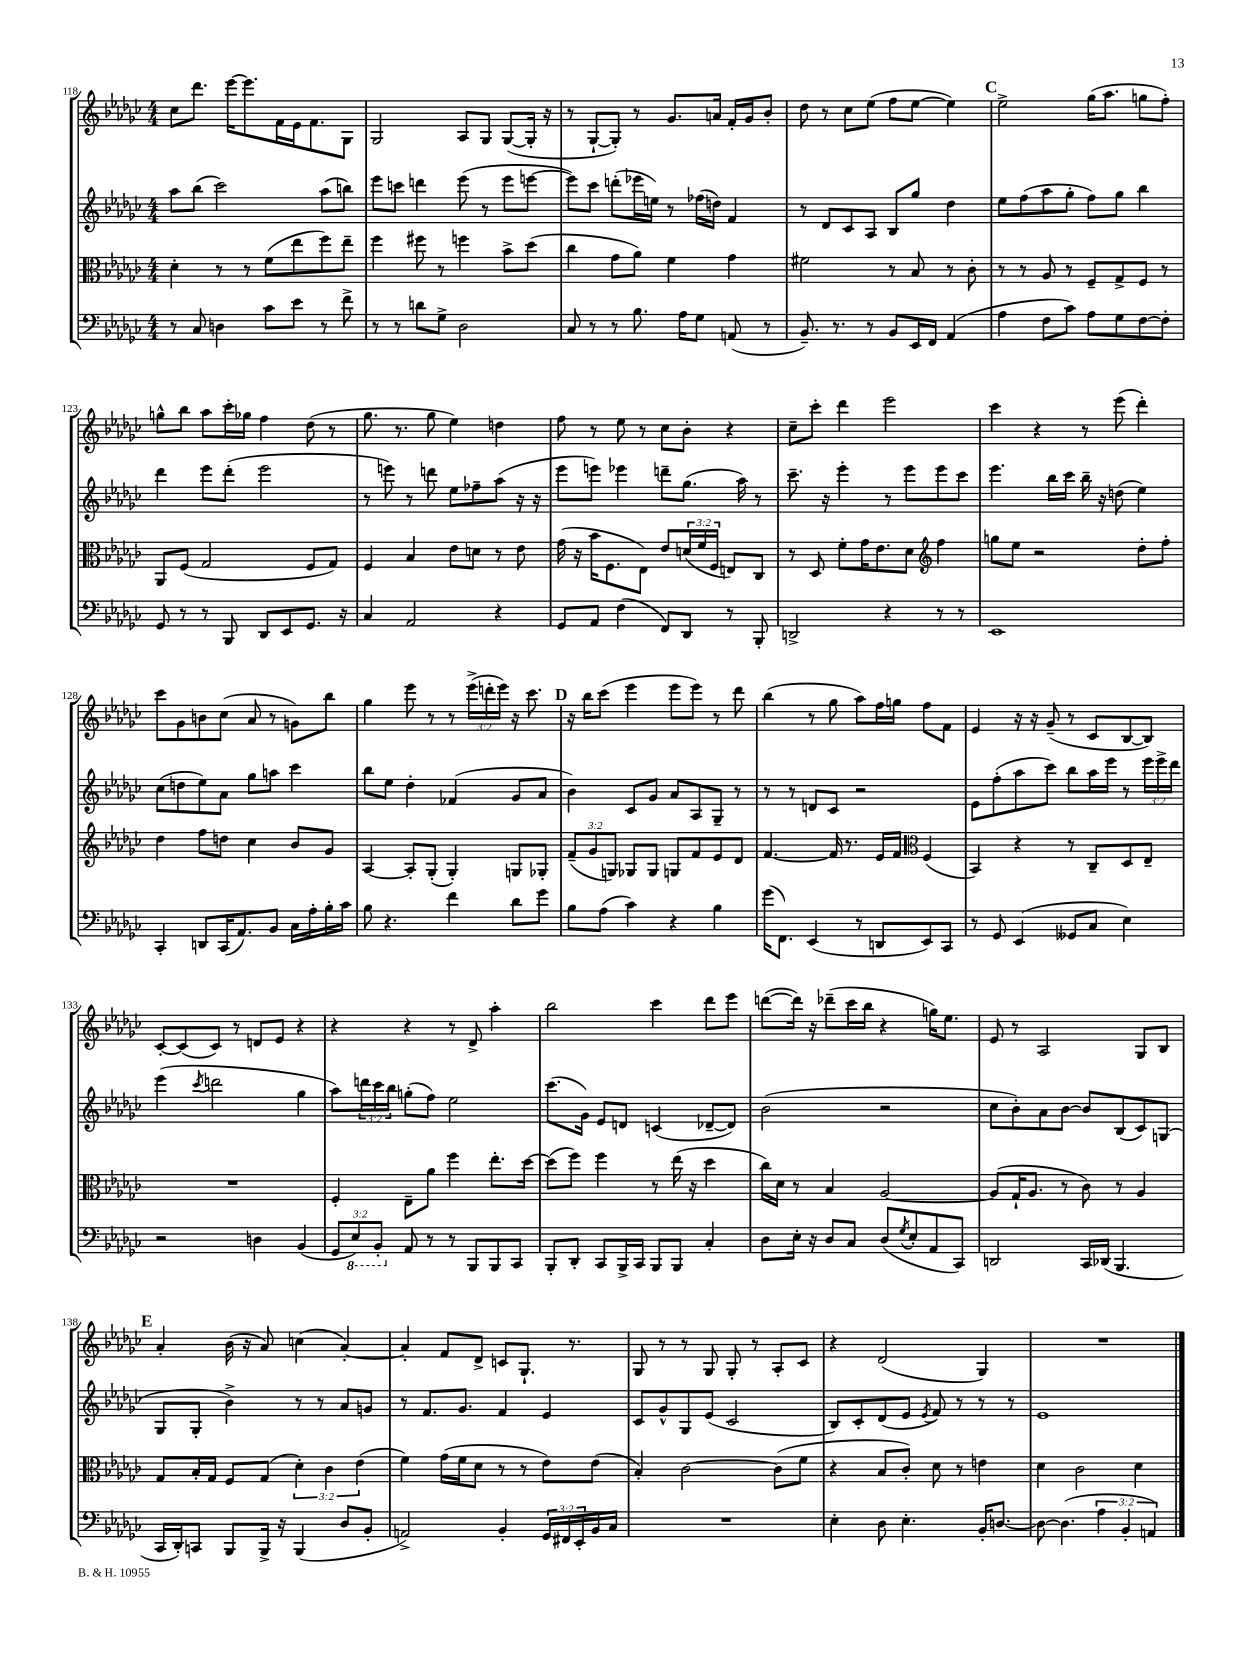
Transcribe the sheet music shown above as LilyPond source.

<<
\new StaffGroup <<
\new Staff = "s0" {
    \clef treble \key ges \major \numericTimeSignature \time 4/4 \override Staff.TupletNumber.text = #tuplet-number::calc-fraction-text
    ces''8 des'''8. ees'''16~ ees'''8. f'16 ees'16 f'8. ges8 |
    ges2 aes8 ges8 ges8~( ges16-. r16 |
    r8 ges8~-! ges8-.) r8 ges'8. a'16 f'16-. ges'16 bes'8-. |
    des''8 r8 ces''8 ees''8( f''8 ees''8~ ees''4) |
    \mark \markup { \bold "C" } ees''2-> ges''16( aes''8. g''8 f''8-.) |
    g''8-^ bes''8 aes''8 ces'''16-. ges''16 f''4 des''8( r8 |
    ges''8. r8. ges''8 ees''4) d''4 |
    f''8 r8 ees''8 r8 ces''8 bes'8-. r4 |
    ces''8-- ces'''8-. des'''4 ees'''2 |
    ces'''4 r4 r8 ees'''8( des'''4-.) |
    ces'''8 ges'8 b'8 ces''8( aes'8 r8 g'8) bes''8 |
    ges''4 ees'''8 r8 r8 \tuplet 3/2 { ees'''16->( d'''16-. ees'''16) } r16 ces'''8. |
    \mark \markup { \bold "D" } r16 bes''16 ces'''8( ees'''4 ees'''8 ees'''8) r8 des'''8 |
    bes''4( r8 ges''8 aes''8) f''16 g''16 f''8 f'8 |
    ees'4 r16 r16 ges'8--( r8 ces'8 bes8~ bes8) |
    ces'8~-. ces'8( ces'8) r8 d'8 ees'8 r4 |
    r4 r4 r8 des'8-> aes''4-. |
    bes''2 ces'''4 des'''8 ees'''8 |
    d'''8~( d'''16) r16 des'''8--( ces'''16 bes''16 r4 g''16) ees''8. |
    ees'8 r8 aes2 ges8 bes8 |
    \mark \markup { \bold "E" } aes'4-. bes'16( r16 aes'8) c''4( aes'4~-.) |
    aes'4-. f'8 des'8-> c'8 ges8.-! r8. |
    ges8 r8 r8 ges8 ges8-. r8 aes8-. ces'8 |
    r4 des'2( ges4) |
    R1 \bar "|." |
}
\new Staff = "s1" {
    \clef treble \key ges \major \numericTimeSignature \time 4/4 \override Staff.TupletNumber.text = #tuplet-number::calc-fraction-text
    aes''8 bes''8( ces'''2) aes''8( b''8) |
    ees'''8 c'''8 d'''4 ees'''8( r8 ees'''8 e'''8~ |
    e'''8) ces'''8 d'''8-.( ees'''16 e''16) r8 fes''16( d''16) f'4 |
    r8 des'8 ces'8 aes8 bes8 ges''8 des''4 |
    \mark \markup { \bold "C" } ees''8 f''8( aes''8 ges''8-. f''8) ges''8 bes''4 |
    des'''4 ees'''8 des'''8-.( ees'''2 |
    r8 e'''8) r8 d'''8 ees''8 fes''8-- aes''8( r16 r16 |
    ees'''8 e'''8) ees'''4 d'''8-- ges''8.( aes''16) r8 |
    ces'''8.-- r16 ees'''4-. r8 ees'''8 ees'''8 ces'''8 |
    ees'''4. bes''16 ces'''16 bes''16-- r16 d''8( ees''4) |
    ces''8( d''8 ees''8) aes'8 ges''8 a''8 ces'''4 |
    bes''8 ees''8 des''4-. fes'4( ges'8 aes'8 |
    \mark \markup { \bold "D" } bes'4) ces'8 ges'8 aes'8 aes8 ges8-- r8 |
    r8 r8 d'8 ces'8 r2 |
    ees'8 f''8-.( aes''8 ces'''8) bes''8 aes''16 ees'''16 r8 \tuplet 3/2 { ees'''16 ees'''16-> des'''16 } |
    ees'''4( \acciaccatura { ces'''8 } d'''2 ges''4 |
    aes''8) \tuplet 3/2 { d'''16 ces'''16 bes''16 } g''8-.( f''8) ees''2 |
    ces'''8.( ges'16) ees'8 d'8 c'4( des'8~-- des'8) |
    bes'2( r2 |
    ces''8 bes'8-.) aes'8 bes'8~ bes'8 bes8( ces'8) g8( |
    \mark \markup { \bold "E" } ges8 ges8-. bes'4->) r8 r8 aes'8 g'8 |
    r8 f'8. ges'8. f'4 ees'4 |
    ces'8 ges'8-^ ges8 ees'8( ces'2 |
    bes8) ces'8-. des'8( ees'8 \acciaccatura { ees'8 } f'8) r8 r8 r8 |
    ees'1 \bar "|." |
}
\new Staff = "s2" {
    \clef alto \key ges \major \numericTimeSignature \time 4/4 \override Staff.TupletNumber.text = #tuplet-number::calc-fraction-text
    des'4-. r8 r8 f'8( ees''8 f''8) ees''8-- |
    f''4 fis''8 r8 f''4 bes'8-> des''8( |
    ces''4 ges'8 aes'8) f'4 ges'4 |
    fis'2 r8 bes8 r8 ces'8-. |
    \mark \markup { \bold "C" } r8 r8 aes8 r8 f8-- ges8-> f8 r8 |
    aes,8 f8( ges2 f8 ges8) |
    f4 bes4 ees'8 d'8 r8 ees'8 |
    ges'16( r16 bes'16 f8. ees8) ees'8 \tuplet 3/2 { d'16( f'16 f16 } e8) ces8 |
    r8 des8 f'8-. ges'16 ees'8. des'8 \clef treble f''4 |
    g''8 ees''8 r2 des''8-. f''8-. |
    des''4 f''8 d''8 ces''4 bes'8 ges'8 |
    aes4~ aes8-. ges8-.( ges4-.) g8 ges8-. |
    \mark \markup { \bold "D" } \tuplet 3/2 { f'8--( ges'8 g8) } ges8 ges8 g8 f'8 ees'8 des'8 |
    f'4.~ f'16 r8. ees'16 f'16 \clef alto f4( |
    bes,4) r4 r8 ces8-- des8 ees8-- |
    R1 |
    f4-. ees8-- aes'8 f''4 ees''8.-. des''16~ |
    des''8( f''8) f''4 r8 ees''16( r16 des''4 |
    ces''16) des'16 r8 bes4 aes2~ |
    aes8( ges16-! aes8. r8 ces'8) r8 aes4 |
    \mark \markup { \bold "E" } ges8 bes16-. ges16 f8 ges8( \tuplet 3/2 { des'4-.) ces'4 ees'4( } |
    f'4) ges'16( f'16 des'8 r8 r8 ees'8) ees'8( |
    bes4-.) ces'2~ ces'8( f'8 |
    r4 bes8 ces'8-.) des'8 r8 e'4 |
    des'4 ces'2 des'4 \bar "|." |
}
\new Staff = "s3" {
    \clef bass \key ges \major \numericTimeSignature \time 4/4 \override Staff.TupletNumber.text = #tuplet-number::calc-fraction-text
    r8 ces8 d4 ces'8 ees'8 r8 f'8-> |
    r8 r8 d'8 ges8-> des2 |
    ces8 r8 r8 bes8. aes16 ges8 a,8( r8 |
    bes,8.--) r8. r8 bes,8 ees,16 f,16 aes,4( |
    \mark \markup { \bold "C" } aes4 f8 ces'8) aes8 ges8 f8~ f8-. |
    ges,8 r8 r8 bes,,8 des,8 ees,8 ges,8. r16 |
    ces4 aes,2 r4 |
    ges,8 aes,8 f4( f,8) des,8 r8 bes,,8-. |
    d,2-> r4 r8 r8 |
    ees,1 |
    ces,4-. d,8 ces,16( aes,8.) bes,8 ces16 aes16-. bes16-. ces'16 |
    bes8 r4. f'4 des'8 ges'8 |
    \mark \markup { \bold "D" } bes8 aes8( ces'4) r4 bes4 |
    ges'16( f,8.) ees,4( r8 d,8 ees,8) ces,8 |
    r8 ges,8 ees,4( geses,8 ces8 ees4) |
    r2 d4 bes,4( |
    \tuplet 3/2 { ges,8 \ottava #-1 ees,8) bes,,8-. \ottava #0 } aes,8 r8 r8 bes,,8 bes,,8 ces,8 |
    bes,,8-. des,8-. ces,8 bes,,16-> ces,16 bes,,8 bes,,8 ces4-. |
    des8 ees16-. r16 des8 ces8 des8( \acciaccatura { ges8 } ees8-. aes,8 ces,8) |
    d,2 ces,16 des,16( bes,,4. |
    \mark \markup { \bold "E" } ces,16 des,16-.) c,8 bes,,8 bes,,16-> r16 bes,,4( des8 bes,8-. |
    a,2->) bes,4-. \tuplet 3/2 { ges,16 fis,16 ees,16-. } bes,16 ces16 |
    R1 |
    ees4-. des8 ees4.-. bes,16-. d8.~ |
    d8~ d4.( \tuplet 3/2 { aes4 bes,4-. a,4) } \bar "|." |
}
>>
>>
\layout { \context { \Score currentBarNumber = #118 } }
